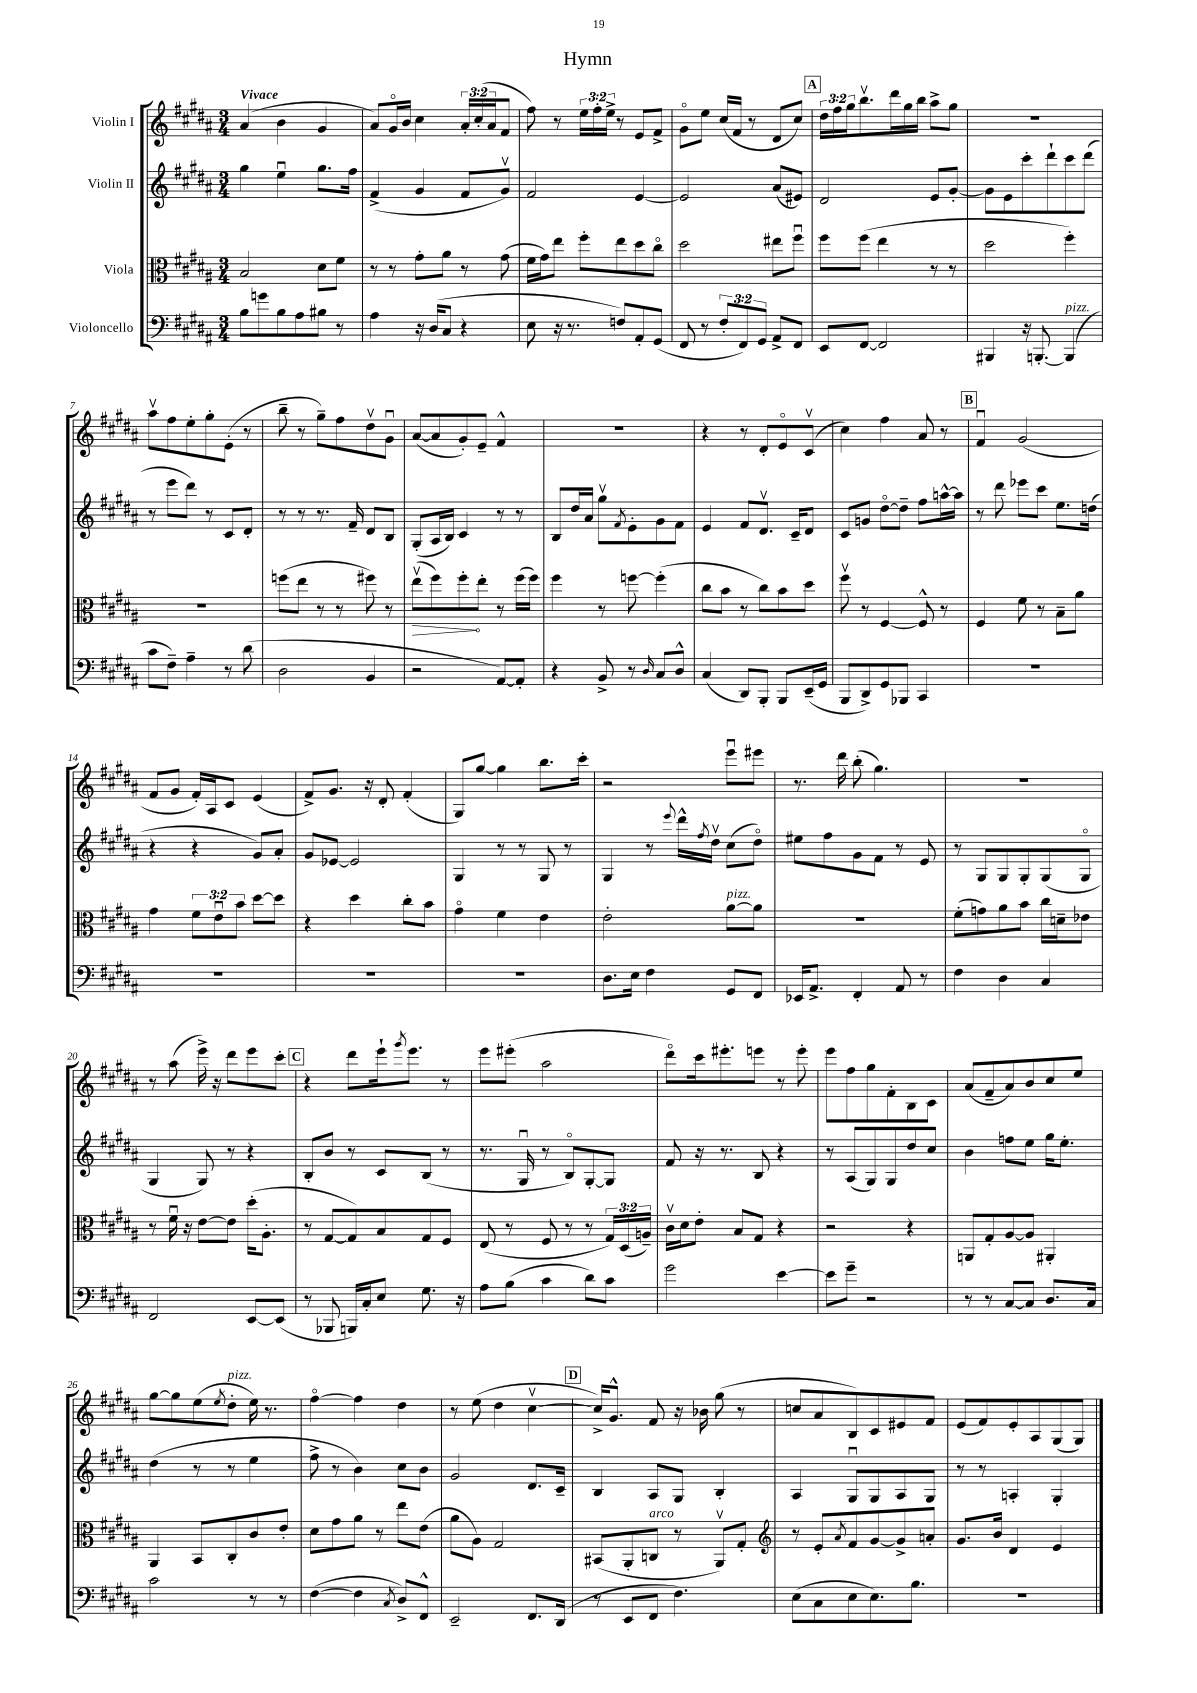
\header { title = "Hymn" }
<<
\new StaffGroup <<
\new Staff = "s0" \with { instrumentName = "Violin I" } {
    \clef treble \key b \major \numericTimeSignature \time 3/4 \override Staff.TupletNumber.text = #tuplet-number::calc-fraction-text \tempo "Vivace"
    ais'4( b'4 gis'4 |
    ais'8) gis'16\flageolet b'16 cis''4 \tuplet 3/2 { ais'16-. cis''16-.( ais'16 } fis'8 |
    fis''8) r8 \tuplet 3/2 { e''16 fis''16-. e''16-> } r8 e'8 fis'8-> |
    gis'8\flageolet e''8 cis''16( fis'16 r8 dis'8 cis''8) |
    \mark \markup { \box "A" } \tuplet 3/2 { dis''16 fis''16 gis''16 } b''8.\upbow dis'''16 gis''16 b''16 ais''8-> gis''8 |
    R2. |
    ais''8\upbow fis''8 e''8-. gis''8-. e'8-.( r8 |
    b''8-- r8 gis''8--) fis''8 dis''8\upbow gis'8\downbow |
    ais'8~( ais'8 gis'8-.) e'8-- fis'4-^ |
    R2. |
    r4 r8 dis'8-. e'8\flageolet cis'8\upbow( |
    cis''4) fis''4 ais'8 r8 |
    \mark \markup { \box "B" } fis'4\downbow gis'2( |
    fis'8 gis'8 fis'16-.) ais16 cis'8 e'4( |
    fis'8->) gis'8. r16 dis'8-. fis'4-.( |
    gis8) gis''8~ gis''4 b''8. cis'''16-. |
    r2 e'''8\downbow eis'''8 |
    r8. dis'''16 b''8-.( gis''4.) |
    R2. |
    r8 ais''8( e'''16->) r16 dis'''8 e'''8 cis'''8-. |
    \mark \markup { \box "C" } r4 dis'''8 e'''16-! \acciaccatura { gis'''8 } e'''8. r8 |
    e'''8 eis'''8-.( ais''2 |
    dis'''8\flageolet) cis'''16 eis'''8.-. e'''8 r8 e'''8-. |
    e'''8 fis''8 gis''8 fis'8-. b8 cis'8 |
    ais'8( fis'8-- ais'8) b'8 cis''8 e''8 |
    gis''8~ gis''8 e''8( \acciaccatura { e''8 } dis''8-.^\markup { \italic "pizz." } e''16) r8. |
    fis''4~\flageolet fis''4 dis''4 |
    r8 e''8( dis''4 cis''4~\upbow |
    \mark \markup { \box "D" } cis''16->) gis'8.-^ fis'8 r16 bes'16 gis''8( r8 |
    c''8 ais'8 b8) cis'8 eis'8 fis'8 |
    e'8( fis'8) e'8-. ais8 gis8( gis8) \bar "|." |
}
\new Staff = "s1" \with { instrumentName = "Violin II" } {
    \clef treble \key b \major \numericTimeSignature \time 3/4
    gis''4 e''4\downbow gis''8. fis''16 |
    fis'4->( gis'4 fis'8 gis'8\upbow) |
    fis'2 e'4~ |
    e'2 ais'8( eis'8) |
    \mark \markup { \box "A" } dis'2 e'8 gis'8~-. |
    gis'8 e'8 cis'''8-. dis'''8-! cis'''8 dis'''8( |
    r8 e'''8 dis'''8) r8 cis'8 dis'8-. |
    r8 r8 r8. fis'16-- dis'8 b8 |
    gis8-.( ais16 b16) cis'4 r8 r8 |
    b8 dis''16 ais'16 gis''8\upbow \acciaccatura { fis'8 } e'8-. gis'8 fis'8 |
    e'4 fis'8 dis'8.\upbow cis'16-- dis'8 |
    cis'8 g'8 dis''8~\flageolet dis''8-- fis''8 a''16~-^ a''16 |
    \mark \markup { \box "B" } r8 dis'''8 ees'''8 cis'''8 e''8. d''16( |
    r4 r4 gis'8) ais'8-. |
    gis'8 ees'8~ ees'2 |
    gis4 r8 r8 gis8 r8 |
    gis4 r8 \appoggiatura { e'''8 } dis'''16-^ \acciaccatura { fis''8 } dis''16\upbow cis''8( dis''8\flageolet) |
    eis''8 fis''8 gis'8 fis'8 r8 e'8 |
    r8 gis8 gis8 gis8-. gis8( gis8\flageolet |
    gis4 gis8) r8 r4 |
    \mark \markup { \box "C" } b8-. b'8 r8 cis'8 b8( r8 |
    r8. gis16\downbow r8 b8\flageolet) gis8~-. gis8 |
    fis'8 r16 r8. b8 r4 |
    r8 ais8( gis8) gis8 dis''8 cis''8 |
    b'4 f''8 e''8 gis''16 e''8.-. |
    dis''4( r8 r8 e''4 |
    fis''8-> r8 b'4) cis''8 b'8 |
    gis'2 dis'8. cis'16-- |
    \mark \markup { \box "D" } b4 ais8 gis8 b4-. |
    ais4 gis8\downbow gis8 ais8 gis8 |
    r8 r8 a4-. gis4-. \bar "|." |
}
\new Staff = "s2" \with { instrumentName = "Viola" } {
    \clef alto \key b \major \numericTimeSignature \time 3/4 \override Staff.TupletNumber.text = #tuplet-number::calc-fraction-text
    b2 dis'8 fis'8 |
    r8 r8 gis'8-. ais'8 r8 gis'8( |
    fis'16 gis'16) e''8 fis''8-. e''8 dis''8 cis''8\flageolet |
    dis''2 eis''8 fis''8\downbow |
    \mark \markup { \box "A" } fis''8 fis''8( e''4 r8 r8 |
    dis''2 fis''4-.) |
    R2. |
    f''8( e''8 r8 r8 fis''8) r8 |
    \once \override Hairpin.circled-tip = ##t e''8\upbow\>( fis''8) fis''8-.\! e''8-. r8 fis''16( fis''16) |
    fis''4 r8 f''8~ f''4-.( |
    cis''8 b'8 r8 cis''8) b'8 dis''8 |
    fis''8\upbow r8 fis4~ fis8-^ r8 |
    \mark \markup { \box "B" } fis4 fis'8 r8 b8-- ais'8 |
    gis'4 \tuplet 3/2 { fis'8 e'8\downbow b'8 } dis''8~ dis''8 |
    r4 dis''4 cis''8-. b'8 |
    gis'4\flageolet fis'4 e'4 |
    e'2-. ais'8~^\markup { \italic "pizz." } ais'8 |
    R2. |
    fis'8-.( g'8) ais'8 b'8 cis''16 d'16-- ees'8 |
    r8 fis'16\downbow r16 e'8~ e'8 dis''16-.( ais8.-. |
    \mark \markup { \box "C" } r8 gis8~ gis8) b8 gis8 fis8 |
    e8( r8 fis8 r8 r8 \tuplet 3/2 { gis16) dis16( a16--) } |
    cis'16\upbow dis'16 e'8-. b8 gis8 r4 |
    r2 r4 |
    a,8 gis8-. ais8~ ais8 ais,4-. |
    ais,4 b,8 cis8-. cis'8 e'8-. |
    dis'8 gis'8 ais'8 r8 e''8 e'8( |
    ais'8 ais8) gis2 |
    \mark \markup { \box "D" } bis,8( ais,8-. c8^\markup { \italic "arco" } r8 ais,8\upbow) gis8-. |
    \clef treble r8 e'8-. \acciaccatura { ais'8 } fis'8 gis'8~ gis'8-> a'8-. |
    gis'8. b'16 dis'4 e'4 \bar "|." |
}
\new Staff = "s3" \with { instrumentName = "Violoncello" } {
    \clef bass \key b \major \numericTimeSignature \time 3/4 \override Staff.TupletNumber.text = #tuplet-number::calc-fraction-text
    b8 g'8 b8 ais8 bis8 r8 |
    ais4 r16 dis16( cis8 r4 |
    e8 r16 r8. f8) ais,8-. gis,8( |
    fis,8 r8 \tuplet 3/2 { fis8-. fis,8) gis,8 } ais,8-> fis,8 |
    \mark \markup { \box "A" } e,8 fis,8~ fis,2 |
    bis,,4 r16 b,,8.~-. b,,4^\markup { \italic "pizz." }( |
    cis'8 fis8--) ais4-- r8 dis'8( |
    dis2 b,4 |
    r2 ais,8~) ais,8-. |
    r4 b,8-> r8 \grace { dis16 } cis8 dis8-^ |
    cis4( dis,8) b,,8-. b,,8 e,16--( gis,16 |
    b,,8 dis,8->) gis,8 bes,,8 cis,4 |
    \mark \markup { \box "B" } R2. |
    R2. |
    R2. |
    R2. |
    dis8. e16 fis4 gis,8 fis,8 |
    ees,16 ais,8.-> fis,4-. ais,8 r8 |
    fis4 dis4 cis4 |
    fis,2 e,8~ e,8( |
    \mark \markup { \box "C" } r8 bes,,8 b,,16) cis16-. e8 gis8. r16 |
    ais8 b8( cis'4 dis'8) cis'8 |
    gis'2 e'4~ |
    e'8 gis'8-- r2 |
    r8 r8 cis8~ cis8 dis8. cis16 |
    cis'2 r8 r8 |
    fis4~( fis4 \acciaccatura { cis8 } dis8->) fis,8-^ |
    e,2-- fis,8. dis,16( |
    \mark \markup { \box "D" } r8 e,8 fis,8 fis4.) |
    e8( cis8 e8 e8.) b8. |
    R2. \bar "|." |
}
>>
>>
